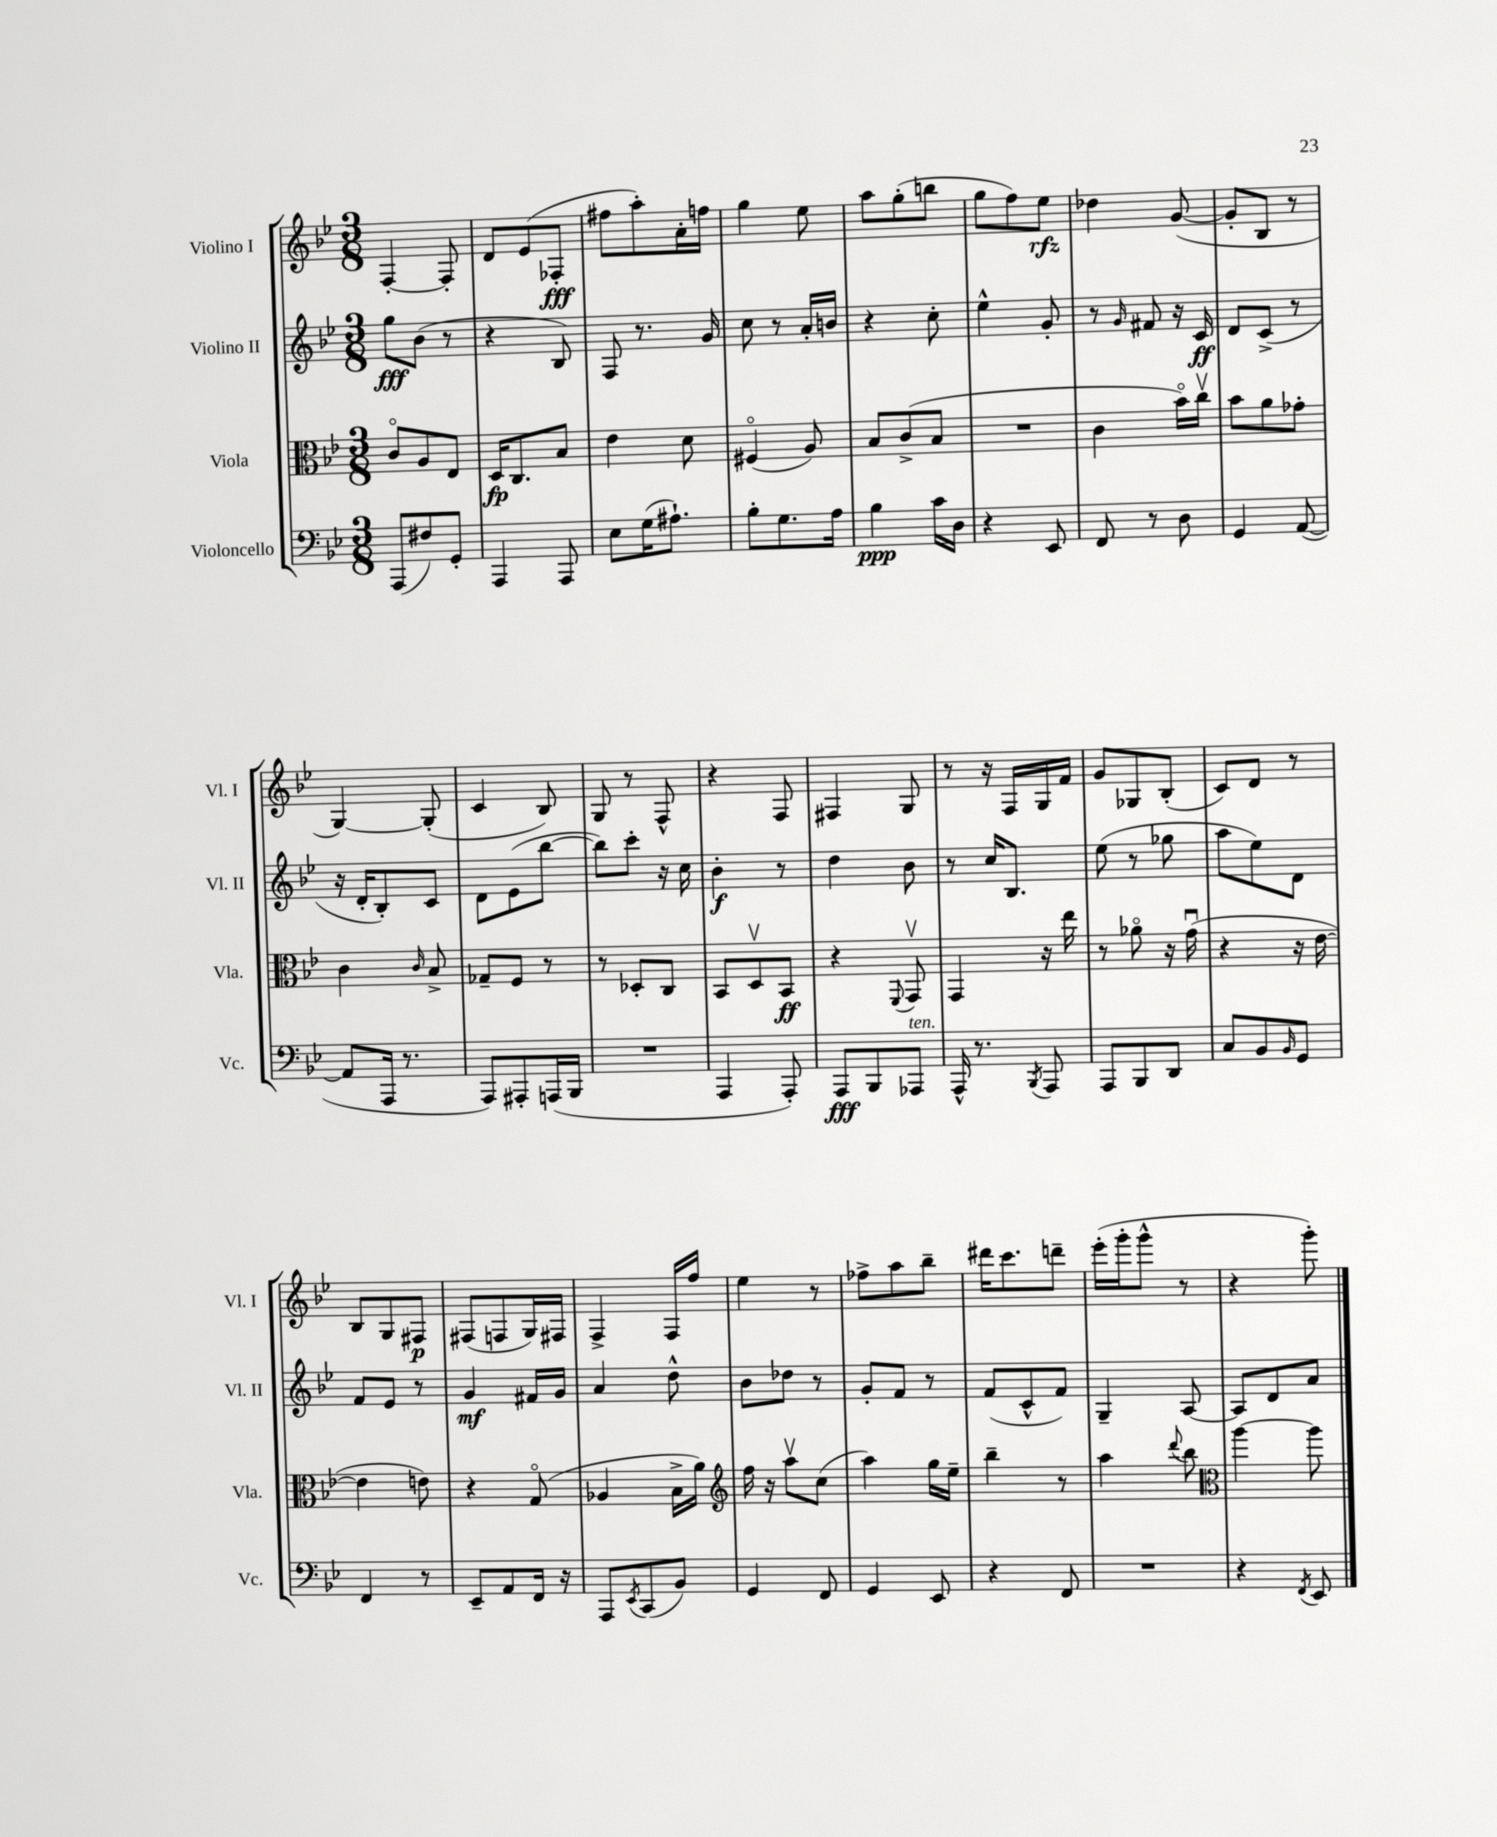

**kern	**kern	**kern	**kern
*staff4	*staff3	*staff2	*staff1
*clefF4	*clefC3	*clefG2	*clefG2
*k[b-e-]	*k[b-e-]	*k[b-e-]	*k[b-e-]
*M3/8	*M3/8	*M3/8	*M3/8
(8AAA/L	8co/L	8gg\L	[4F'/
8F#/)	8A/	(8b-\J	.
8GG'/J	8E-/J	8r	8F'/]
=	=	=	=
4AAA/	16D/LK	4r	8d/L
.	8.C/	.	.
.	.	.	(8e-/
8AAA/	8B-/J	8B-/)	8F-'/J
=	=	=	=
8E-\L	4e-\	8F/	8ff#\L
(16G\K	.	8.r	8aa'\)
8.A#`\J)	.	.	.
.	8d\	.	16a'\L
.	.	16g/	16ff\JJ
=	=	=	=
8B-'\L	(4F#o/	8cc\	4gg\
8.G\	.	8r	.
.	8A/)	16a'/LL	8ee-\
16A\Jk	.	16b/JJ	.
=	=	=	=
4B-\	8B-/L	4r	8aa\L
.	(8c^/	.	(8gg'\
16c\LL	8B-/J	8cc'\	8bb\J
16D\JJ	.	.	.
=	=	=	=
4r	4.r	4ee-^^\	8gg\L
.	.	.	8ff\)
8EE-/	.	8g'/	8ee-\J
=	=	=	=
8FF/	4c\	8r	4dd-\
.	.	16qqg/	.
8r	.	8f#/	.
8D\	16b-o\LL)	16r	([8g/
.	16ccv\JJ	16c/	.
=	=	=	=
4GG/	8b-\L	8d/L	8g'/]L
.	8a\	(8c^/J	8B-/J
([8AA/	8g-'\J	8r	8r
=	=	=	=
8AA/]L	4c\	16r	[4G/)
.	.	16d'/LK	.
16AAA/Jk	.	8B-'/)	.
8.r	.	.	.
.	16qqc/	.	.
.	8B-^/	8c/J	(8G'/]
=	=	=	=
8AAA/L)	8G-~/L	8d\L	4c/
8AAA#'/	8F/J	(8e-\	.
(16AAA/L	8r	[8bb-\J	8B-/)
16BBB-/JJ	.	.	.
=	=	=	=
4.r	8r	8bb-\]L)	8G/
.	8D-'/L	8ccc'\J	8r
.	8C/J	16r	8F^^/
.	.	16cc\	.
=	=	=	=
4AAA/	8BB-/L	4b-'\	4r
.	8Dv/	.	.
8AAA'/)	8BB-/J	8r	8F/
=	=	=	=
8AAA/L	4r	4dd\	4F#/
8BBB-/	.	.	.
.	8qqFF/	.	.
8AAA-/J	8GGv/	8b-\	8G/
=	=	=	=
16AAA^^/	4GG/	8r	8r
8.r	.	.	.
.	.	16cc/LK	16r
.	.	8.B-/J	16F/LL
8qBBB-/	.	.	.
8AAA/	16r	.	16G/
.	16ee-\	.	16f/JJ
=	=	=	=
8AAA/L	8r	(8ee-\	8g/L
8BBB-/	8a-o\	8r	8G-/
8DD/J	16r	8gg-\	(8B-'/J
.	(16gu\	.	.
=	=	=	=
8C/L	4r	8aa\L	8c/L)
8BB-/	.	8ee-\)	8d/J
16qqBB-/	.	.	.
8GG/J	16r	8d\J	8r
.	[16e-\	.	.
=	=	=	=
4FF/	4e-\]	8f/L	8B-/L
.	.	8e-/J	8G/
8r	8e\)	8r	8F#/J
=	=	=	=
8EE-~/L	4r	4g/	(8F#/L
8AA/	.	.	8F/
16FF/Jk	(8Go/	16f#/LL	16G/L)
16r	.	16g/JJ	16F#/JJ
=	=	=	=
8AAA/L	4A-/	4a/	4F^/
8qEE-/	.	.	.
(8CC/	.	.	.
8BB-/J)	16B-^\LL	8dd^^\	16F/LL
.	16a\JJ)	.	16ff/JJ
=	=	=	=
*	*clefG2	*	*
4GG/	16ff\	8b-\L	4ee-\
.	16r	.	.
.	8aav\L	8dd-\J	.
8FF/	(8cc\J	8r	8r
=	=	=	=
4GG/	4aa\)	8g'/L	8ff-^\L
.	.	8f/J	8aa\
8EE-/	16gg\LL	8r	8bb-~\J
.	16ee-~\JJ	.	.
=	=	=	=
4r	4bb-~\	(8f/L	16ddd#\LK
.	.	.	8.ccc\
.	.	8c^^/	.
8FF/	8r	8f/J)	8ddd~\J
=	=	=	=
4.r	4aa\	4G~/	(16eee-'\LL
.	.	.	16ggg'\J
.	.	.	8ggg^^\J
.	8qqddd/	.	.
.	8bb-\	[8A/	8r
=	=	=	=
*	*clefC3	*	*
4r	[4aa\	8A/]L	4r
.	.	8d/	.
8qFF/	.	.	.
8EE-/	8aa\]	8a/J	8ggg'\)
==	==	==	==
*-	*-	*-	*-
